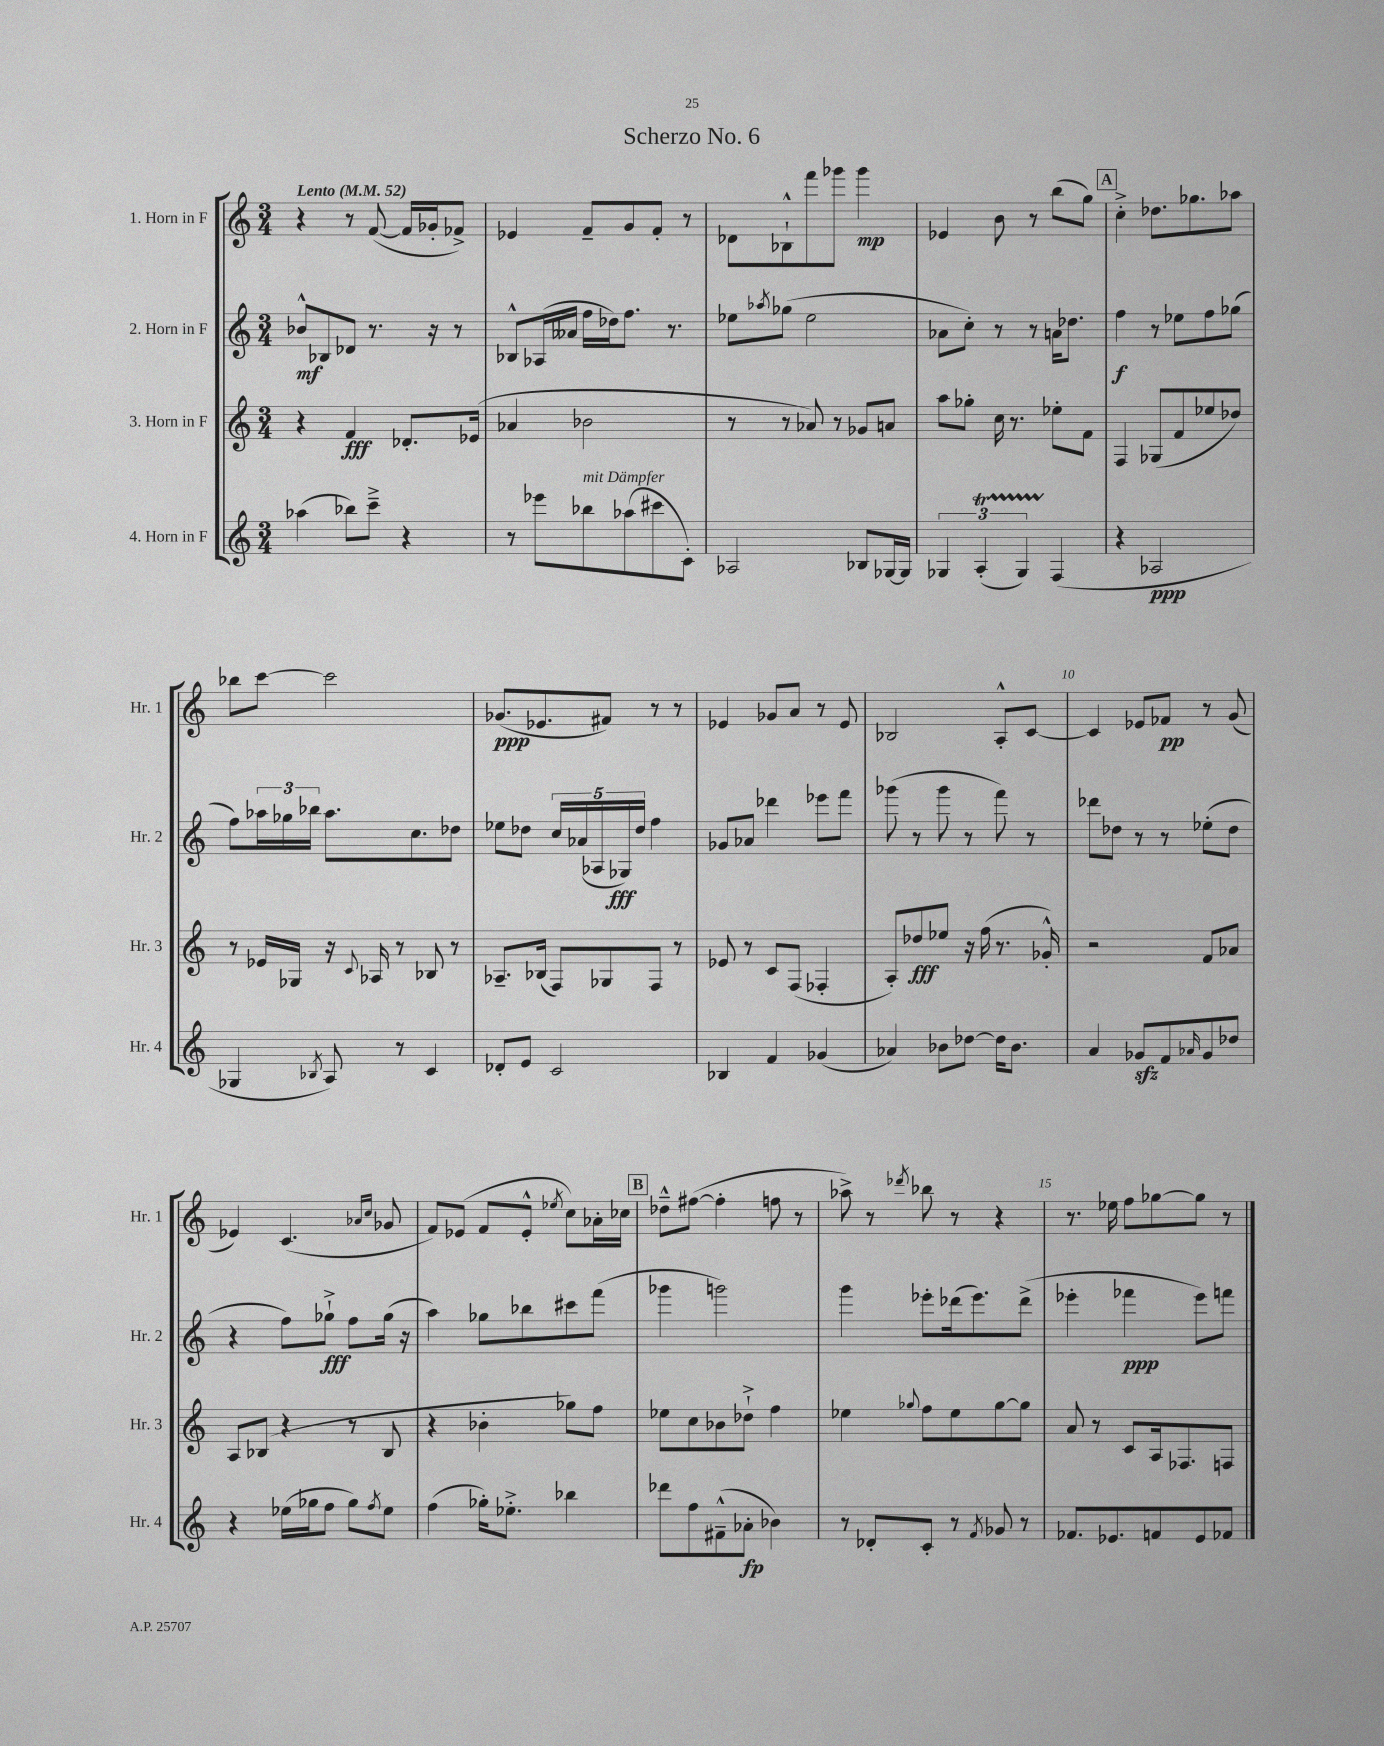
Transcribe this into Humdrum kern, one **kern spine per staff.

**kern	**kern	**kern	**kern
*staff4	*staff3	*staff2	*staff1
*clefG2	*clefG2	*clefG2	*clefG2
*k[]	*k[]	*k[]	*k[]
*M3/4	*M3/4	*M3/4	*M3/4
*MM52	*MM52	*MM52	*MM52
(4aa-	4r	8b-^^	4r
.	.	8B-	.
8bb-)	4f	8d-	8r
8ccc~^	.	8.r	([8f
4r	8.d-'	.	16f]
.	.	16r	16g-'
.	.	8r	8f-^)
.	(16e-	.	.
=	=	=	=
8r	4a-	8B-^^	4e-
8eee-	.	(16A-	.
.	.	16a--	.
8bb-	2b-	16ff	8f~
.	.	16dd-)	.
(8aa-	.	8.ff	8g
8ccc#	.	.	8f'
.	.	8.r	.
8c')	.	.	8r
=	=	=	=
2A-	8r	8ee-	8d-
.	.	8qaa-	.
.	8r	(8gg-	8B-`^^
.	8a-)	2ee-	8fff
.	8r	.	8ggg-
8B-	8g-	.	4ggg-
[16G-	8a	.	.
16G-]	.	.	.
=	=	=	=
6G-	8aa	8a-	4e-
.	8gg-'	8cc')	.
(6A'	.	.	.
.	16cc	8r	8b
.	8.r	.	.
6G-)	.	.	.
.	.	8r	8r
(4F	8ee-'	16a	(8bb
.	.	8.dd-	.
.	8f	.	8gg)
=	=	=	=
4r	4F	4ff	4cc'^
2A-	(8G-	8r	8.dd-
.	8f	8ee-	.
.	.	.	8.gg-
.	8ee-	8ff	.
.	8dd-)	(8gg-	8aa-
=	=	=	=
4G-	8r	8ff)	8bb-
.	16e-	24aa-	[8ccc
.	.	24gg-	.
.	16G-	.	.
.	.	24bb-	.
8qB-	.	.	.
8A)	16r	8.aa-	2ccc]
.	8qqc	.	.
.	16A-	.	.
8r	8r	.	.
.	.	8.cc	.
4c	8B-	.	.
.	8r	8dd-	.
=	=	=	=
8d-'	8.A-~	8ee-	(8.g-
8e	.	8dd-	.
.	(16B-	.	8.e-
2c	8F)	20cc	.
.	.	(20a-	.
.	.	20A-	.
.	8G-	.	8f#)
.	.	20G-)	.
.	.	20dd-	.
.	8F	4ff	8r
.	8r	.	8r
=	=	=	=
4B-	8e-	8g-	4e-
.	8r	8a-	.
4f	8c	4ddd-	8g-
.	(8F	.	8a
(4g-	4F-'	8eee-	8r
.	.	8fff	8e-
=	=	=	=
4a-)	8A')	(8ggg-	2B-
.	8dd-	8r	.
8b-	8ee-	8ggg-	.
[8dd-	16r	8r	.
.	(16ff	.	.
16dd-]	8.r	8fff)	8A'^^
8.b-	.	.	.
.	.	8r	[8c
.	16g-'^^)	.	.
=	=	=	=
4a	2r	8ddd-	4c]
.	.	8dd-	.
8g-	.	8r	8e-
8f	.	8r	8f-
16qqa-	.	.	.
8g-	8f	(8ee-'	8r
8dd-	8a-	8dd-	(8g
=	=	=	=
4r	8A	4r	4e-)
.	(8B-	.	.
(16ee-	4r	8ff)	(4.c
16gg-	.	.	.
8ff	.	8gg-`^	.
8gg-)	8r	8ff	.
.	.	.	16qqa-
8qff	.	.	16qqcc
8ee-	8B-	(16gg-	8g-
.	.	16r	.
=	=	=	=
(4ff	4r	4aa)	8f)
.	.	.	(8e-
16gg-')	4b-'	8gg-	8f
8.ee-'^	.	.	.
.	.	8bb-	8e-'^^
.	.	.	8qee-
4bb-	8gg-)	8ccc#	8cc)
.	8ff	(8fff	16a-'
.	.	.	16cc-
=	=	=	=
8ddd-	8ee-	4ggg-	8dd-~^^
8ff	8cc	.	([8ff#
(8f#~^^	8b-	2ggg)	4ff#']
8a-'	8dd-`^	.	.
4b-)	4ff	.	8ff
.	.	.	8r
=	=	=	=
8r	4ee-	4ggg	8aa-^)
8d-'	.	.	8r
.	8qqgg-	.	8qddd-
8c'	8ff	8eee-'	8bb-
8r	8ee-	(16ddd-	8r
.	.	8.eee-)	.
8qf	.	.	.
8g-	[8gg-	.	4r
8r	8gg-]	(8ddd-^	.
=	=	=	=
8.f-	8a	4eee-'	8.r
.	8r	.	.
8.e-	.	.	16ee-
.	8c	4fff-	8ff
8f	16A	.	[8gg-
.	8.F-	.	.
8e-	.	8eee-)	8gg-]
8f-	8F	8fff	8r
==	==	==	==
*-	*-	*-	*-
